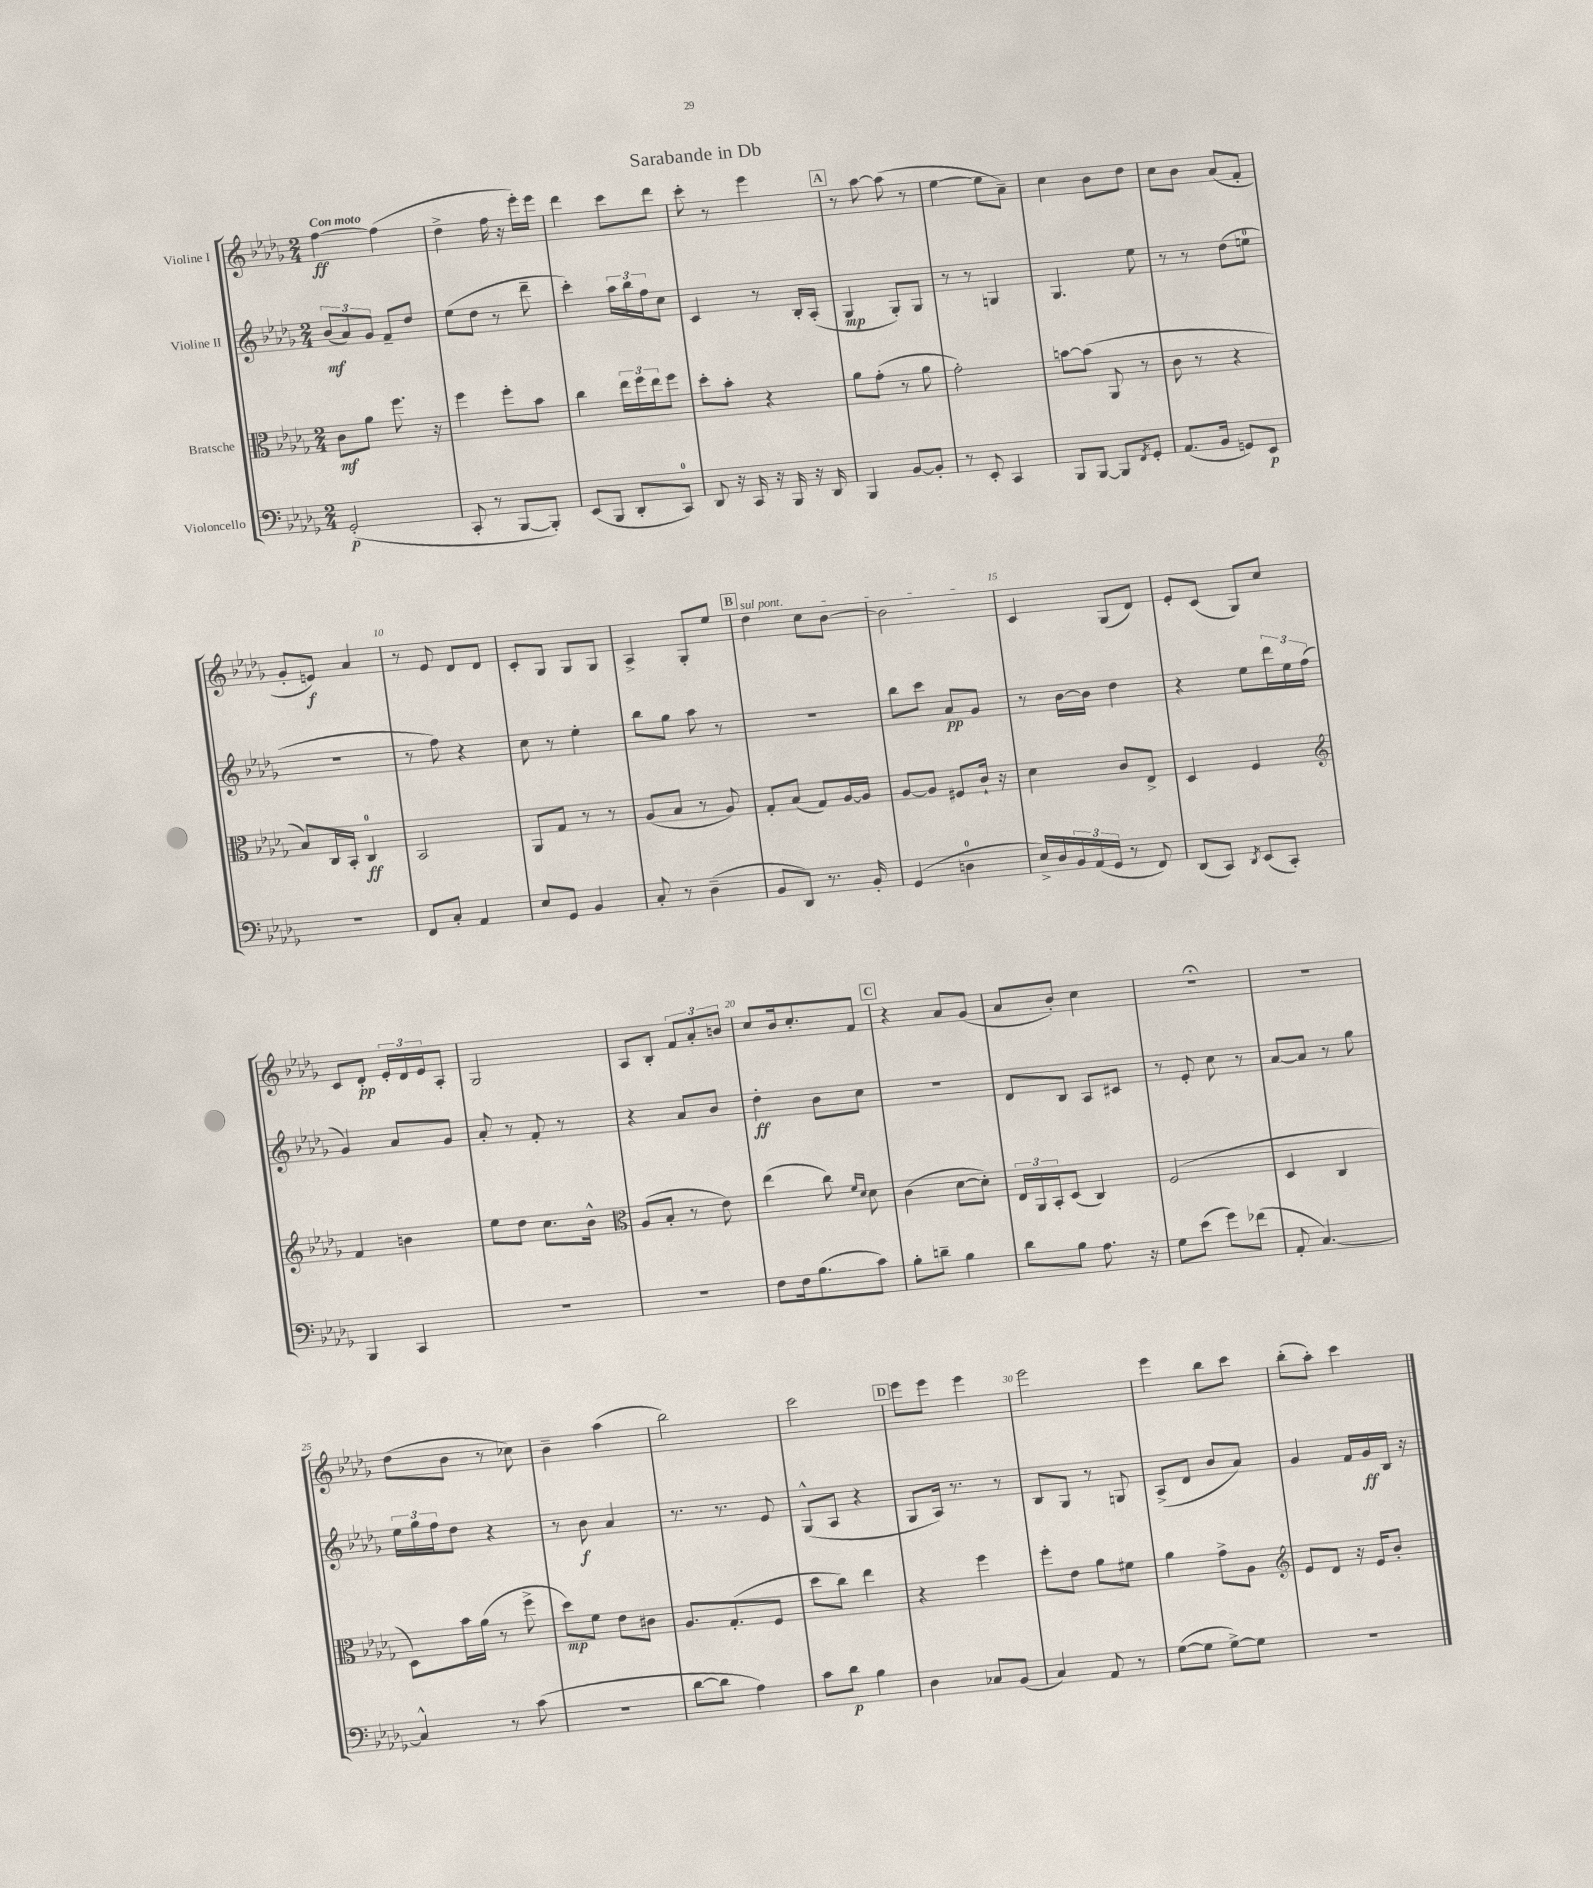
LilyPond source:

\header { title = "Sarabande in Db" }
<<
\new StaffGroup <<
\new Staff = "s0" \with { instrumentName = "Violine I" } {
    \clef treble \key des \major \numericTimeSignature \time 2/4 \tempo "Con moto"
    f''4~\ff f''4( |
    des''4-> f''16 r16 ees'''16-.) ees'''16 |
    des'''4 c'''8 des'''8 |
    c'''8-. r8 ees'''4 |
    \mark \markup { \box "A" } r8 aes''8~ aes''8( r8 |
    ees''4~ ees''8 aes'8--) |
    c''4 bes'8 des''8 |
    c''8 bes'8 aes'8( f'8-. |
    ges'8-. e'8\f) aes'4 |
    r8 ees'8 des'8 des'8 |
    c'8-. ges8 ges8 ges8 |
    aes4-> ges8-. ees''8 |
    \mark \markup { \box "B" } \once \override TextSpanner.bound-details.left.text = \markup { \italic "sul pont." } des''4\startTextSpan c''8 bes'8~ |
    bes'2\stopTextSpan |
    c'4 ges8( des'8) |
    ees'8-. c'8( ges8) c''8 |
    c'8 des'8-.\pp \tuplet 3/2 { ees'16-. des'16 ees'16 } aes8-. |
    ges2 |
    aes8 bes8-. \tuplet 3/2 { f'8 aes'8-. b'8 } |
    c''8 bes'16 c''8.-. f'8 |
    \mark \markup { \box "C" } r4 aes'8 ges'8( |
    aes'8 bes'8-.) c''4 |
    r2\fermata |
    r2 |
    des''8( bes'8 r8 ces''8) |
    bes'4-- aes''4( |
    bes''2) |
    c'''2 |
    \mark \markup { \box "D" } ees'''8 ees'''8 ees'''4 |
    ees'''2 |
    ees'''4 bes''8 c'''8 |
    bes''8-.( aes''8-.) c'''4 \bar "|." |
}
\new Staff = "s1" \with { instrumentName = "Violine II" } {
    \clef treble \key des \major \numericTimeSignature \time 2/4
    \tuplet 3/2 { bes'8\mf( aes'8) ges'8 } f'8-- des''8 |
    ees''8( des''8 r8 des'''8-- |
    c'''4-.) \tuplet 3/2 { aes''16 bes''16 f''16 } c''8 |
    c'4 r8 bes16-. aes16-.( |
    \mark \markup { \box "A" } ges4\mp ges8-.) ges8 |
    r8 r8 g4 |
    ges4. ees''8 |
    r8 r8 des''8( e''8-0 |
    r2 |
    r8 f''8) r4 |
    c''8 r8 ees''4-. |
    bes''8 ges''8 aes''8 r8 |
    \mark \markup { \box "B" } R2 |
    bes''8 c'''8 aes'8\pp ges'8 |
    r8 bes'16~ bes'16 des''4 |
    r4 ees''8 \tuplet 3/2 { des'''16 ees''16 f''16( } |
    ges'4) aes'8 ges'8 |
    aes'8-. r8 f'8-. r8 |
    r4 aes'8 bes'8 |
    des''4-.\ff bes'8 c''8 |
    \mark \markup { \box "C" } r2 |
    des'8 bes8 aes8 cis'8 |
    r8 ees'8-. c''8 r8 |
    aes'8~ aes'8 r8 ges''8 |
    \tuplet 3/2 { ees''16 ges''16 f''16 } des''8 r4 |
    r8 bes'8\f aes'4 |
    r8. r8. ees'8 |
    ges8-^( aes8 r4 |
    \mark \markup { \box "D" } ges8 aes16) r8. r8 |
    bes8 ges8 r8 g8 |
    aes8->( des'8 bes'8 aes'8) |
    ges'4 f'16 ges'16\ff bes16 r16 \bar "|." |
}
\new Staff = "s2" \with { instrumentName = "Bratsche" } {
    \clef alto \key des \major \numericTimeSignature \time 2/4
    c'8\mf aes'8 f''8. r16 |
    f''4 f''8-. bes'8 |
    c''4 \tuplet 3/2 { ees''16 f''16 ees''16 } f''8 |
    des''8-. bes'8-. r4 |
    \mark \markup { \box "A" } aes'8 ges'8-.( r8 aes'8 |
    ges'2-.) |
    b'8~ b'8( aes,8 r8 |
    c'8 r8 r4 |
    bes8) c16 bes,16-. c4-0\ff |
    bes,2 |
    aes,8 ges8 r8 r8 |
    aes8( bes8 r8 aes8) |
    \mark \markup { \box "B" } ges8-. bes8( ges8) aes16~ aes16 |
    aes8~ aes8 fis8 c'16-! r16 |
    des'4 c'8 ees8-> |
    des4 f4 |
    \clef treble f'4 b'4 |
    ees''8 des''8 c''8. bes'16-^ |
    \clef alto aes8( bes8-. r8 ees'8) |
    ees''4( c''8) \grace { f'16 des'16 } des'8 |
    \mark \markup { \box "C" } c'4( des'8~ des'8-.) |
    \tuplet 3/2 { ees16 aes,16 bes,16-. } des8( c4) |
    f2( |
    des4 c4 |
    des8) bes'16 aes'16( r8 f''8-> |
    des''8\mp) f'8 ees'8 cis'8 |
    aes8. ges8.-.( f8 |
    des''8 c''8) ees''4 |
    \mark \markup { \box "D" } r4 f''4 |
    f''8-. ees'8 aes'8 fis'8 |
    aes'4 ges'8-> aes8 |
    \clef treble ees'8 des'8 r16 ees'16 bes'8-. \bar "|." |
}
\new Staff = "s3" \with { instrumentName = "Violoncello" } {
    \clef bass \key des \major \numericTimeSignature \time 2/4
    ges,2-.\p( |
    c,8-. r8 bes,,8~ bes,,8-.) |
    ees,8( bes,,8 des,8-. c,8-0) |
    des,8 r16 c,16 r16 bes,,16 r16 des,16 |
    \mark \markup { \box "A" } bes,,4 bes,8~ bes,8-. |
    r8 ees,8-. c,4 |
    bes,,8 bes,,8~ bes,,8 \acciaccatura { f,8 } ges,8-. |
    aes,8.( bes,16 g,8) ees,8\p |
    r2 |
    f,8 c8-. aes,4 |
    ees8 ges,8 bes,4 |
    c8-. r8 des4--( |
    \mark \markup { \box "B" } bes,8 des,8) r8. bes,16-. |
    ges,4( d4-0 |
    ees16->) des16 \tuplet 3/2 { bes,16 aes,16( ges,16 } r8 f,8) |
    des,8( c,8) \acciaccatura { des,8 } ees,8( c,8-.) |
    bes,,4 c,4 |
    R2 |
    R2 |
    f8 f16 bes8.( c'8) |
    \mark \markup { \box "C" } bes8-. d'8-- bes4 |
    des'8 bes8 aes8. r16 |
    ges8 ees'8( ges'8) fes'8( |
    aes,8-. c4.~) |
    c4-^ r8 c'8( |
    R2 |
    des'8~ des'8 aes4) |
    c'8 des'8\p bes4 |
    \mark \markup { \box "D" } des4 ces8 bes,8( |
    c4) aes,8 r8 |
    ges8~( ges8 ges8~->) ges8 |
    r2 \bar "|." |
}
>>
>>
\layout { \context { \Score \override BarNumber.break-visibility = ##(#f #t #t) barNumberVisibility = #(every-nth-bar-number-visible 5) } }
